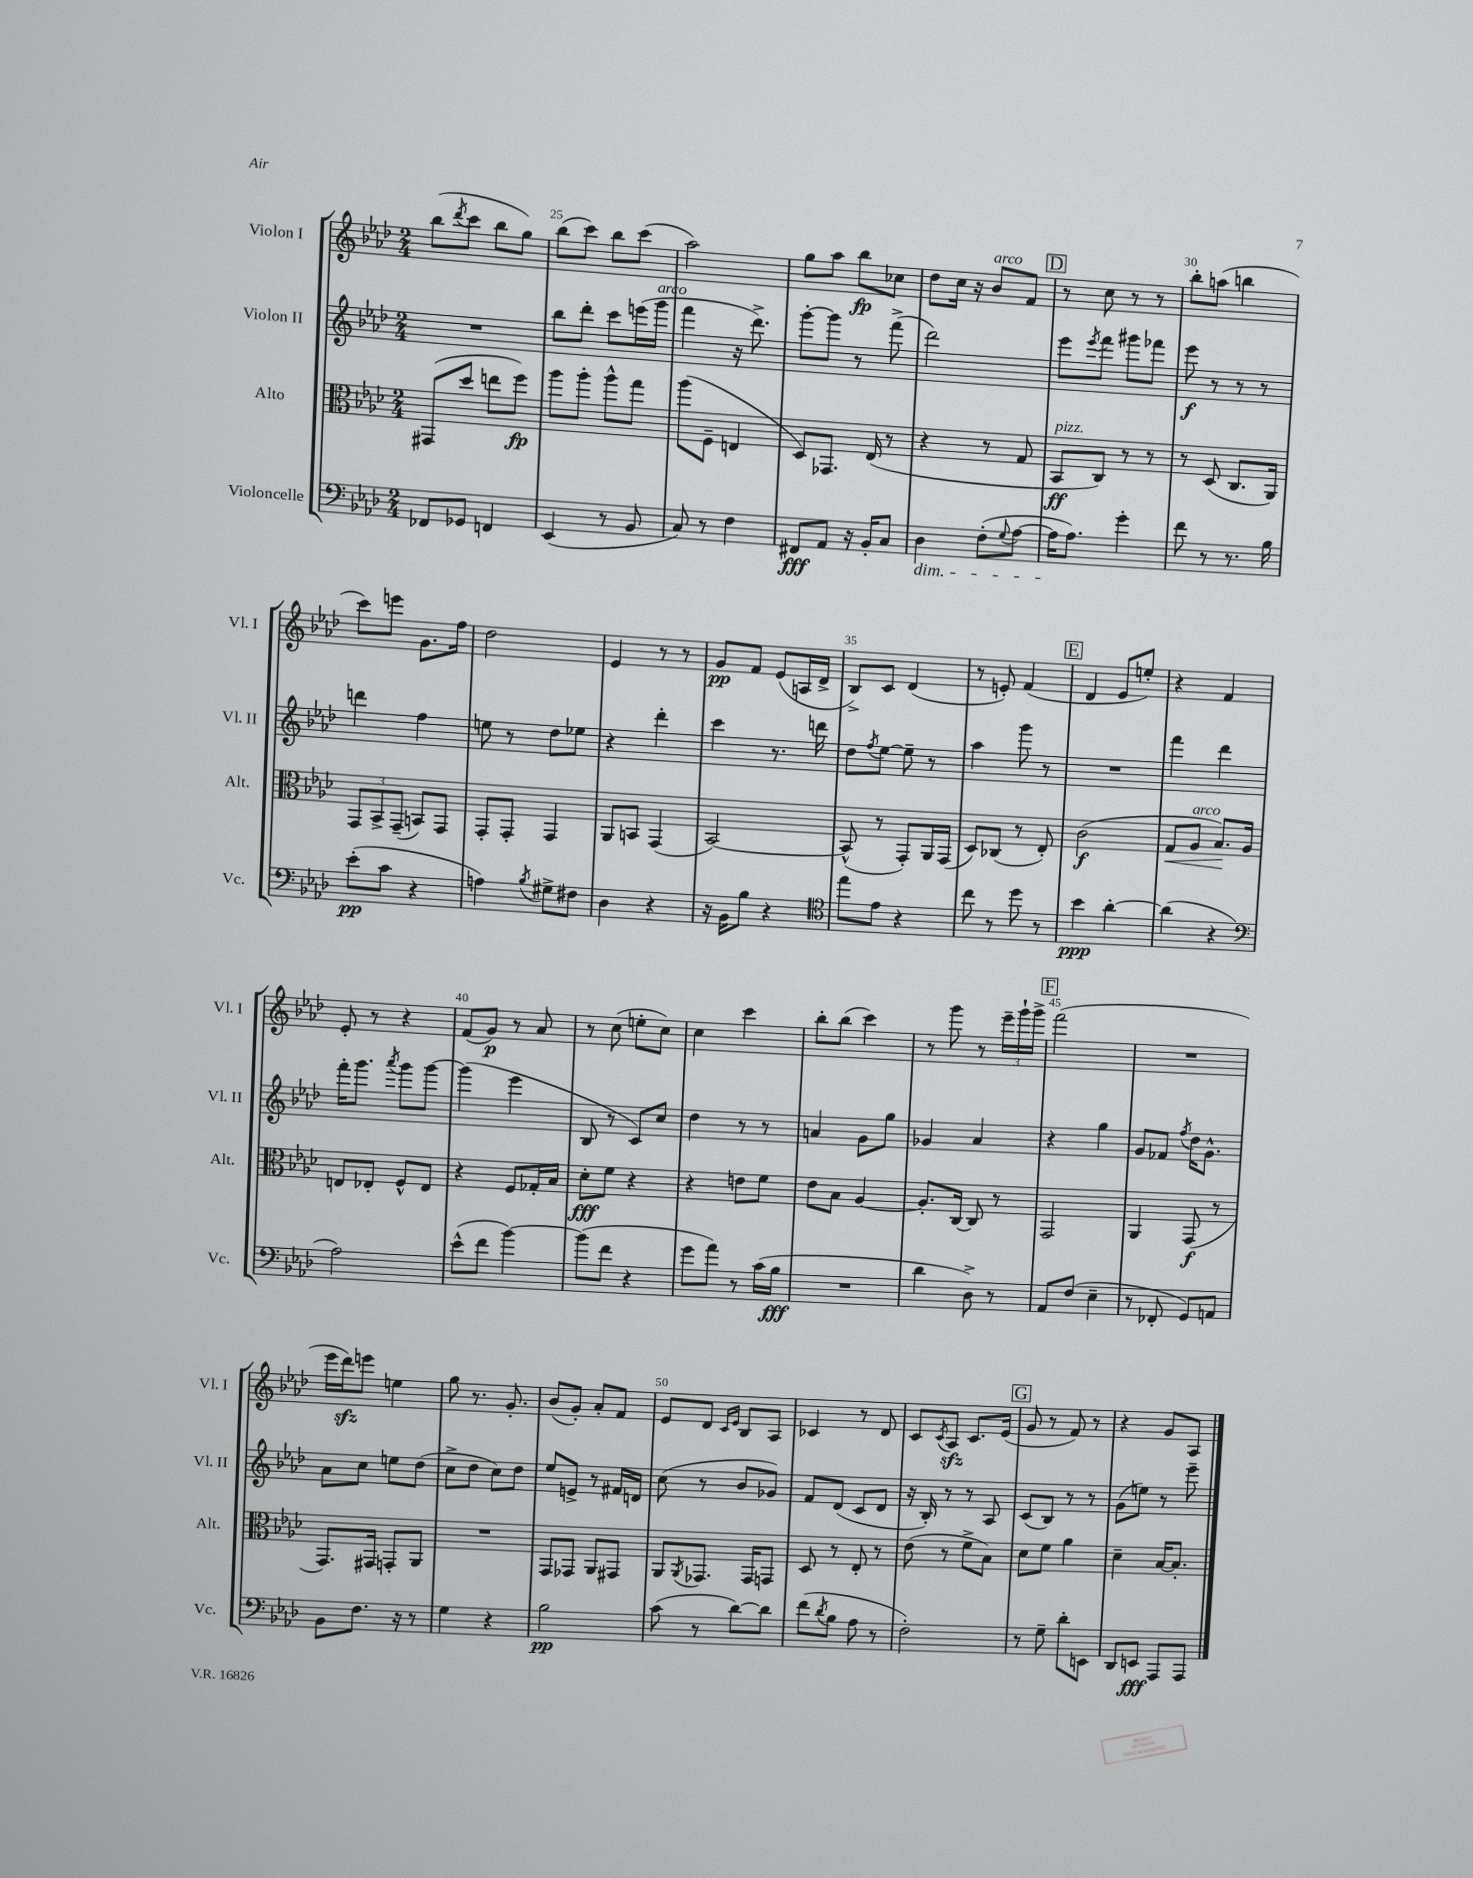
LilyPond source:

<<
\new StaffGroup <<
\new Staff = "s0" \with { instrumentName = "Violon I" shortInstrumentName = "Vl. I" } {
    \clef treble \key aes \major \numericTimeSignature \time 2/4
    bes''8( \acciaccatura { des'''8 } c'''8 bes''8 g''8) |
    bes''8( c'''8) bes''8 c'''8( |
    aes''2) |
    g''8 aes''8 bes''8\fp ces''8 |
    des''8 c''16 r16 bes'8^\markup { \italic "arco" } f'8 |
    \mark \markup { \box "D" } r8 c''8 r8 r8 |
    bes''8-. a''8( b''4 |
    c'''8) e'''8 g'8. f''16 |
    des''2 |
    ees'4 r8 r8 |
    g'8\pp f'8 ees'8( a16 des'16-> |
    bes8->) c'8 des'4( |
    r8 e'8-.) f'4( |
    \mark \markup { \box "E" } des'4 ees'8 e''8-.) |
    r4 f'4 |
    ees'8-. r8 r4 |
    f'8( g'8\p) r8 aes'8 |
    r8 c''8( e''8-. c''8) |
    c''4 c'''4 |
    bes''8-. bes''8( c'''4) |
    r8 g'''8 r8 \tuplet 3/2 { ees'''16-- g'''16-! g'''16-> } |
    \mark \markup { \box "F" } f'''2( |
    R2 |
    ees'''16 des'''16\sfz) e'''8 e''4 |
    g''8 r8. g'8.-. |
    bes'8( g'8-.) aes'8-. f'8 |
    ees'8 des'8 \grace { c'16 ees'16 } bes8 aes8 |
    ces'4 r8 des'8 |
    c'8 \acciaccatura { c'8 } aes8\sfz c'8. ees'16( |
    \mark \markup { \box "G" } g'8 r8 f'8) r8 |
    r4 g'8 aes8 \bar "|." |
}
\new Staff = "s1" \with { instrumentName = "Violon II" shortInstrumentName = "Vl. II" } {
    \clef treble \key aes \major \numericTimeSignature \time 2/4
    R2 |
    bes''8 des'''8-. c'''8 e'''16( g'''16^\markup { \italic "arco" } |
    f'''4 r16 des'''8.->) |
    g'''8~-. g'''8 r8 f'''8->( |
    des'''2) |
    \mark \markup { \box "D" } ees'''8 \acciaccatura { ees'''8 } f'''8 gis'''8 fes'''8 |
    ees'''8\f r8 r8 r8 |
    d'''4 f''4 |
    e''8 r8 des''8 ees''8 |
    r4 des'''4-. |
    c'''4 r8. d'''16 |
    des''8 \acciaccatura { f''8 } ees''8~ ees''8-- r8 |
    aes''4 g'''8 r8 |
    \mark \markup { \box "E" } R2 |
    f'''4 des'''4 |
    f'''16-. g'''8. \acciaccatura { aes'''8 } g'''8 g'''8~ |
    g'''4( ees'''4 |
    bes8 r8 c'8) c''8 |
    des''4 r8 r8 |
    a'4 g'8 g''8 |
    ges'4 aes'4 |
    \mark \markup { \box "F" } r4 g''4 |
    g'8 fes'8 \acciaccatura { f''8 } des''16 g'8.-^ |
    aes'8 c''8 e''8 des''8( |
    c''8-> des''8 c''8) des''8 |
    ees''8 e'8-> r8 fis'16 d'16 |
    c''8( r8 bes'8 ges'8) |
    f'8 des'8( c'8 des'8 |
    r16 bes16-.) r8 r8 aes8 |
    \mark \markup { \box "G" } c'8( bes8) r8 r8 |
    g'8( e''8) r8 ees'''8-- \bar "|." |
}
\new Staff = "s2" \with { instrumentName = "Alto" shortInstrumentName = "Alt." } {
    \clef alto \key aes \major \numericTimeSignature \time 2/4
    gis,8( des''8 e''8 f''8\fp) |
    aes''8 aes''8-. aes''8-^ g''8 |
    aes''8( f8-- e4 |
    des8) ges,8. ees16( r8 |
    r4 r8 g8 |
    \mark \markup { \box "D" } bes,8\ff^\markup { \italic "pizz." } c8) r8 r8 |
    r8 des8( c8. aes,16) |
    \tuplet 3/2 { g,8 bes,8-> g,8--( } b,8) g,8 |
    g,8-. g,8-. g,4 |
    aes,8 b,8 g,4( |
    bes,2~) |
    bes,8-^( r8 g,8-.) aes,16 g,16( |
    des8) ces8( r8 ees8-.) |
    \mark \markup { \box "E" } c'2\f( |
    g8\< aes8^\markup { \italic "arco" } bes8.\!) aes16 |
    e8 ees8-. f8-^ ees8 |
    r4 f8 ges16-. bes16 |
    des'8-.\fff f'8 r4 |
    r4 e'8 f'8 |
    ees'8 bes8 aes4~ |
    aes8.-. c16~ c8 r8 |
    \mark \markup { \box "F" } g,2 |
    aes,4 g,8\f( r8 |
    g,8.) gis,16 g,8-. aes,8 |
    R2 |
    g,8 ges,8 aes,8 gis,8 |
    aes,8 \acciaccatura { aes,8 } ges,8. ges,16 g,8 |
    des8 r8 ees8-. r8 |
    ees'8( r8 f'8-> bes8) |
    \mark \markup { \box "G" } des'8 f'8 aes'4 |
    des'4-- bes16~ bes8.-. \bar "|." |
}
\new Staff = "s3" \with { instrumentName = "Violoncelle" shortInstrumentName = "Vc." } {
    \clef bass \key aes \major \numericTimeSignature \time 2/4
    fes,8 ges,8 f,4 |
    ees,4( r8 bes,8 |
    c8) r8 f4 |
    fis,8\fff aes,8 r16 bes,16-. c8 |
    des4\dim f8-.( \appoggiatura { g8 } aes8~ |
    \mark \markup { \box "D" } aes16\! aes8.) g'4-. |
    f'8 r8 r8. bes16 |
    ees'8-.\pp( c'8 r4 |
    a4) \acciaccatura { bes8 } gis8-> fis8 |
    des4 r4 |
    r16 bes,16 bes8 r4 |
    \clef tenor ees''8 ees'8 r4 |
    c''8 r8 des''8 r8 |
    \mark \markup { \box "E" } bes'4\ppp aes'4~-. |
    aes'4( r4 |
    \clef bass aes2) |
    ees'8-^( f'8 bes'4~) |
    bes'8( f'8 r4 |
    g'8 aes'8) r8 c'16( bes16\fff |
    R2 |
    des'4 des8->) r8 |
    \mark \markup { \box "F" } aes,8 f8( ees4-- |
    r8 fes,8-. g,8) a,8 |
    bes,8 f8. r16 r8 |
    g4 r4 |
    bes2\pp |
    c'8( r8 des'8~) des'8 |
    f'8( \acciaccatura { des'8 } bes8 aes8 r8 |
    f2-.) |
    \mark \markup { \box "G" } r8 g8-- des'8-. e,8 |
    des,8 e,8\fff aes,,8 aes,,8 \bar "|." |
}
>>
>>
\layout { \context { \Score currentBarNumber = #24 \override BarNumber.break-visibility = ##(#f #t #t) barNumberVisibility = #(every-nth-bar-number-visible 5) } }
